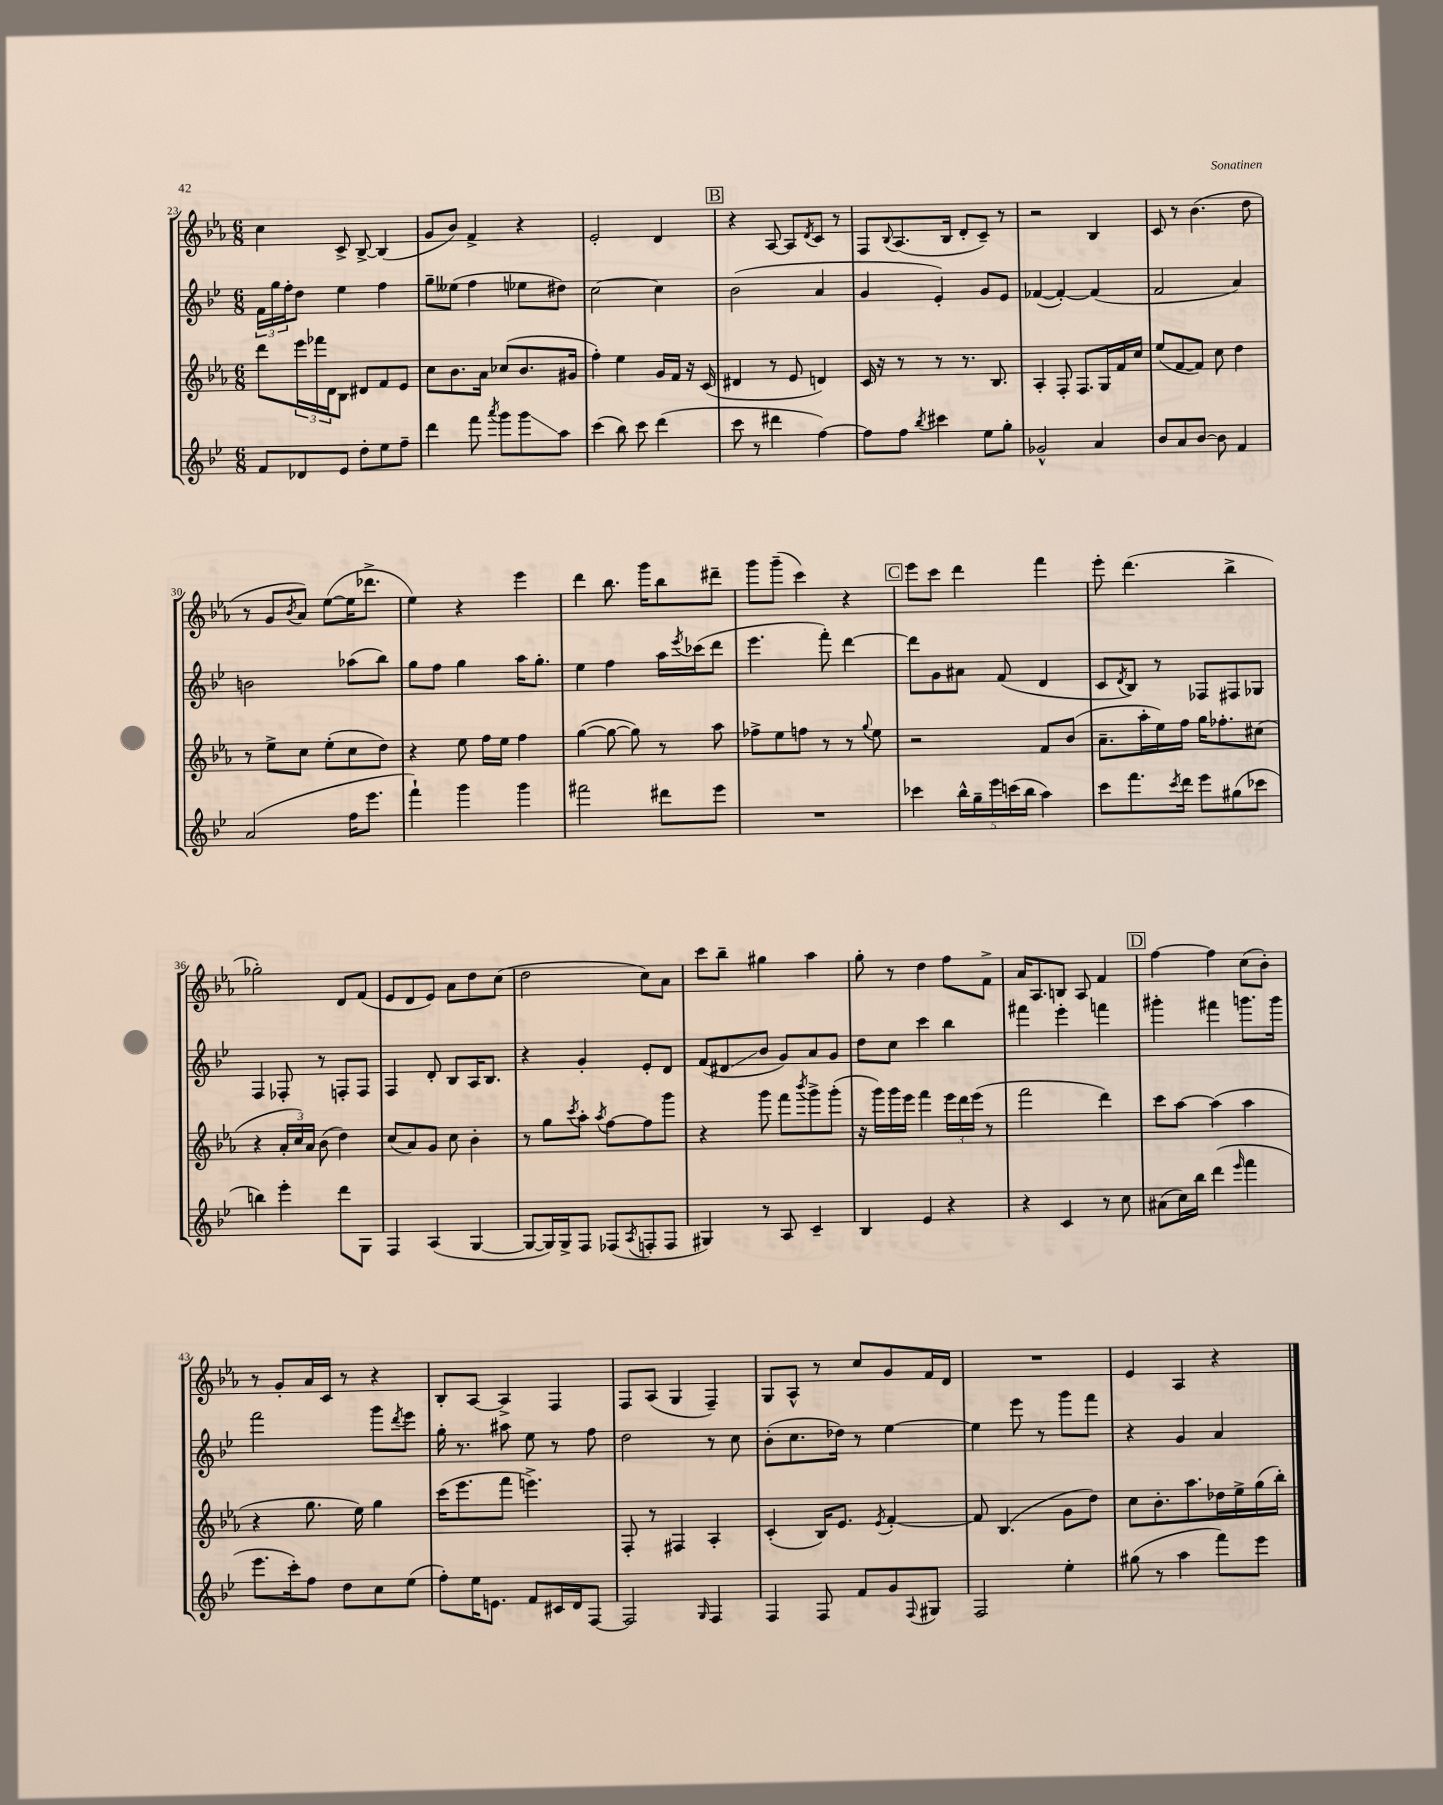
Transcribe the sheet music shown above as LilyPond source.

<<
\new StaffGroup <<
\new Staff = "s0" {
    \clef treble \key ees \major \numericTimeSignature \time 6/8
    c''4 c'8-> bes8~-> bes4( |
    g'8 bes'8) f'4-> r4 |
    ees'2-. d'4 |
    \mark \markup { \box "B" } r4 aes8~ aes8 \acciaccatura { d'8 } c'8 r8 |
    f8 \appoggiatura { bes8 } aes8.( bes16 d'8-. c'8--) r8 |
    r2 bes4 |
    c'8 r8 bes'4.( d''8 |
    r8 g'8 \acciaccatura { bes'8 } aes'8) ees''8~( ees''16 des'''8.-> |
    ees''4) r4 ees'''4 |
    d'''4 bes''8. g'''16 bes''8 dis'''8-- |
    g'''8 g'''8--( c'''4) r4 |
    \mark \markup { \box "C" } ees'''8 c'''8 d'''4 f'''4 |
    ees'''8-. d'''4.( bes''4-> |
    ges''2-.) d'8 f'8( |
    ees'8 d'8 ees'8) aes'8 d''8 c''8( |
    d''2 c''8) aes'8 |
    c'''8 bes''8-- gis''4 aes''4 |
    g''8-. r8 d''4 f''8 f'8-> |
    aes'16 aes8. b8 aes8 f'4 |
    \mark \markup { \box "D" } f''4~ f''4 c''8( bes'8-.) |
    r8 g'8-. aes'16 c'16 r8 r4 |
    bes8-. aes8~ aes4-> f4 |
    f8 aes8( g4 f4--) |
    g8 aes8-^ r8 c''8 g'8 f'16 d'16 |
    R2. |
    ees'4 aes4 r4 \bar "|." |
}
\new Staff = "s1" {
    \clef treble \key bes \major \numericTimeSignature \time 6/8
    \tuplet 3/2 { f'16 g''16 f''16-. } d''8 ees''4 f''4 |
    g''8-- eeses''8( f''4 ees''8 dis''8) |
    c''2~ c''4 |
    \mark \markup { \box "B" } bes'2( a'4 |
    g'4 ees'4-.) g'8 ees'8 |
    fes'4~( fes'4~-.) fes'4( |
    f'2 a'4) |
    b'2 aes''8( bes''8) |
    g''8 f''8 g''4 a''16 g''8.-. |
    ees''4 f''4 a''16 \acciaccatura { ees'''8 } ces'''16( d'''8 |
    ees'''4. f'''8-.) d'''4~ |
    \mark \markup { \box "C" } d'''8 g'8 ais'8 f'8( d'4 |
    c'8 \acciaccatura { d'8 } bes8) r8 fes8 fis8 ges8 |
    f4 fes8-. r8 f8-. f8 |
    f4 d'8-. bes8 a16 bes8. |
    r4 g'4-. ees'8-. d'8 |
    f'8( dis'8\glissando bes'8 g'8) a'8 g'8 |
    d''8 c''8 c'''4 bes''4 |
    fis'''4 ees'''4-. f'''4 |
    \mark \markup { \box "D" } gis'''4-. fis'''4 g'''8. g'''16 |
    f'''2 g'''8 \acciaccatura { d'''8 } ees'''8 |
    g''16-. r8. ais''8 ees''8 r8 f''8 |
    d''2 r8 c''8 |
    bes'8-.( c''8. des''16) r8 ees''4~ |
    ees''4 ees'''8 r8 g'''8 f'''8 |
    r4 g'4 a'4 \bar "|." |
}
\new Staff = "s2" {
    \clef treble \key ees \major \numericTimeSignature \time 6/8
    d'''8 \tuplet 3/2 { ees'''16 fes'''16 d'16 } bes8 dis'8 f'8 ees'8 |
    c''8 bes'8. aes'16 ces''8( bes'8. gis'16 |
    f''4-.) ees''4 g'16 f'16 r16 c'16( |
    \mark \markup { \box "B" } dis'4 r8 ees'8 d'4) |
    c'16 r16 r8 r8 r8. bes8. |
    aes4-. f8-. f8. g16 f'16 c''16 |
    ees''8( f'8~ f'8) c''8 d''4 |
    r8 ees''8-> c''8 ees''8-.( c''8 d''8) |
    r4 ees''8 f''16 ees''16 f''4 |
    g''4~( g''8~ g''8) r8 aes''8 |
    fes''8-> ees''8 f''8 r8 r8 \appoggiatura { g''8 } ees''8 |
    \mark \markup { \box "C" } r2 f'8 bes'8( |
    aes'8.-- aes''16-. ees''16) f''16 g''16 fes''8.-. cis''8( |
    r4 \tuplet 3/2 { aes'16-. c''16) aes'16 } bes'8( d''4) |
    c''8( aes'8) g'8 c''8 bes'4-. |
    r8 g''8 \acciaccatura { c'''8 } aes''8-. \acciaccatura { aes''8 } f''8~ f''8 g'''8 |
    r4 g'''8 f'''8 \acciaccatura { bes'''8 } g'''8-> g'''8-.( |
    r16 g'''16) g'''16 ees'''16 f'''4 \tuplet 3/2 { ees'''16 d'''16 ees'''16( } r8 |
    f'''2 d'''4) |
    \mark \markup { \box "D" } c'''8 aes''8~ aes''4( aes''4 |
    r4 g''8. ees''16) g''4 |
    c'''16( ees'''8. f'''8 e'''4.->) |
    f8-. r8 fis4 aes4-. |
    c'4-.( bes16) ees'8. \acciaccatura { ees'8 } f'4~-. |
    f'8 bes4.( g'8 d''8) |
    c''8 bes'8.-. aes''8. des''16 ees''16-> g''16( bes''16-.) \bar "|." |
}
\new Staff = "s3" {
    \clef treble \key bes \major \numericTimeSignature \time 6/8
    f'8 des'8 ees'8 d''8-. ees''8 f''8-- |
    d'''4 f'''8 \acciaccatura { a'''8 } g'''8 g'''8\glissando a''8 |
    c'''4( bes''8) c'''8 d'''4( |
    \mark \markup { \box "B" } c'''8 r8 dis'''4 f''4~) |
    f''8 f''8 \acciaccatura { bes''8 } cis'''4 ees''8 g''8-. |
    ges'2-^ a'4 |
    bes'8 a'8 bes'8~ bes'8 f'4 |
    a'2( f''16 ees'''8. |
    f'''4-!) g'''4 g'''4 |
    fis'''2 dis'''8 ees'''8 |
    R2. |
    \mark \markup { \box "C" } ces'''4 \tuplet 5/4 { bes''16-^ g''16-- ees'''16 c'''16( bes''16 } a''4) |
    c'''8 f'''8. \acciaccatura { c'''8 } d'''16 ees'''8 gis''8( ces'''8 |
    b''4) ees'''4-. d'''8 g8 |
    f4 a4( g4~ |
    g8~ g16) g16-> f8 fes8( \acciaccatura { a8 } f8-. f8 |
    gis4) r8 a8 c'4-- |
    bes4 ees'4 r4 |
    r4 c'4 r8 c''8 |
    \mark \markup { \box "D" } ais'8( c''16) bes''16 d'''4( \grace { ees'''16 } f'''4 |
    ees'''8. c'''16-.) f''8 d''8 c''8 ees''8( |
    f''8-.) ees''16 e'8. f'8 cis'16 d'16 f8~ |
    f2 \grace { g16 } f4 |
    f4 f8 f'8 g'8 \appoggiatura { f8 } gis8 |
    f2 ees''4-. |
    gis''8( r8 a''4 f'''8) ees'''8 \bar "|." |
}
>>
>>
\layout { \context { \Score currentBarNumber = #23 } }
